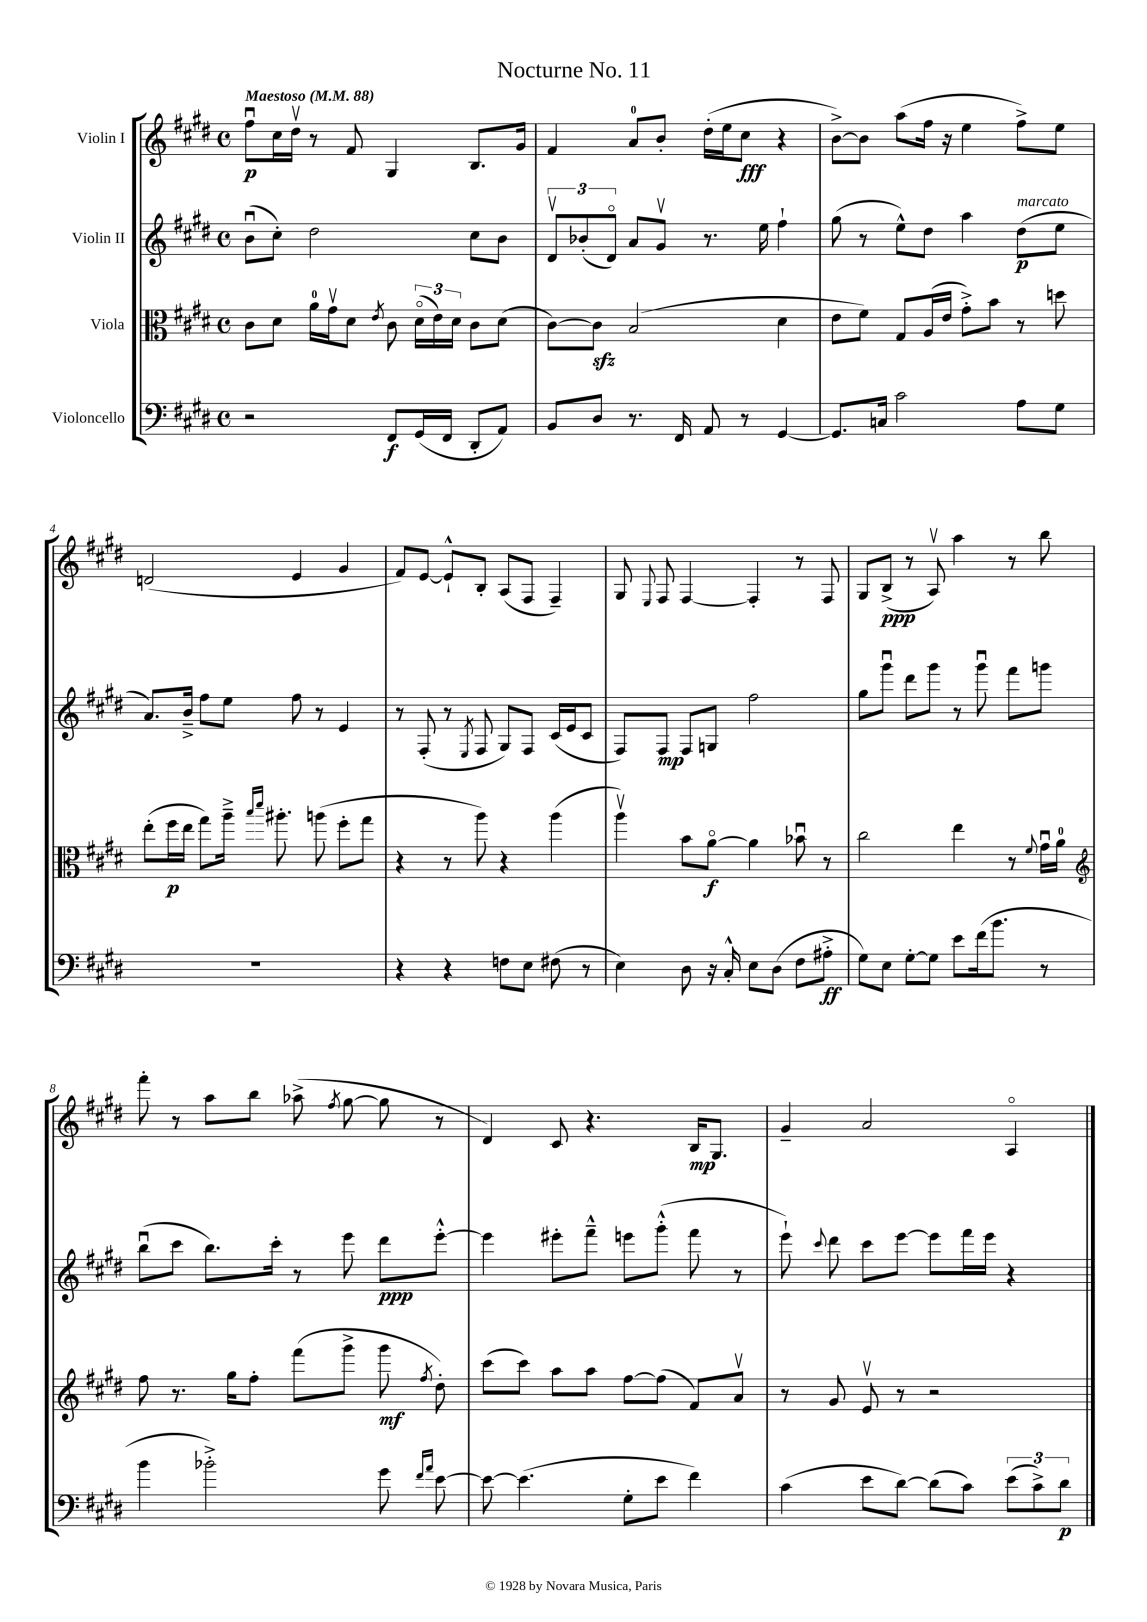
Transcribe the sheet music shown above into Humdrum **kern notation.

**kern	**kern	**kern	**kern
*staff4	*staff3	*staff2	*staff1
*clefF4	*clefC3	*clefG2	*clefG2
*k[f#c#g#d#]	*k[f#c#g#d#]	*k[f#c#g#d#]	*k[f#c#g#d#]
*M4/4	*M4/4	*M4/4	*M4/4
*met(c)	*met(c)	*met(c)	*met(c)
*MM88	*MM88	*MM88	*MM88
2r	8c#	(8bu	8ff#u
.	8d#	8cc#')	16cc#
.	.	.	16dd#v
.	16a	2dd#	8r
.	16g#v	.	.
.	8d#	.	8f#
.	8qe	.	.
8FF#	8c#	.	4G#
(16GG#	(24d#o	.	.
.	24e)	.	.
16FF#	.	.	.
.	24d#	.	.
8DD#'	8c#	8cc#	8.B
8AA)	(8d#	8b	.
.	.	.	16g#
=	=	=	=
8BB	[8c#)	12d#v	4f#
.	.	(12b-'	.
8D#	8c#]	.	.
.	.	12d#o)	.
8.r	(2B	8a	8a
.	.	8g#v	8b'
16FF#	.	.	.
8AA	.	8.r	(16dd#'
.	.	.	16ee
8r	.	.	8cc#
.	.	16ee	.
[4GG#	4d#	4ff#`	4r
=	=	=	=
8.GG#]	8e	(8gg#	[8b^)
.	8f#)	8r	8b]
16C	.	.	.
2c#	8G#	8ee^^)	(8aa
.	(16A	8dd#	16ff#
.	16e	.	16r
.	8g#'^)	4aa	4ee
.	8b	.	.
8A	8r	(8dd#	8ff#^)
8G#	8dd	8ee	8ee
=	=	=	=
1r	(8ee'	8.a)	(2d
.	16ff#	.	.
.	16ee	16b~^	.
.	8gg#)	8ff#	.
.	16aa~^	8ee	.
.	16qqbb	.	.
.	16qqddd#	.	.
.	8.aa#'	.	.
.	.	8ff#	4e
.	(8aa	8r	.
.	8ff#'	4e	4g#
.	8gg#	.	.
=	=	=	=
4r	4r	8r	8f#)
.	.	(8F#'	[8e
4r	8r	8r	8e`^^]
.	.	8qE	.
.	8aa)	8F#	8B'
8F	4r	8G#)	(8A
8E	.	8F#	8F#
(8F#	(4aa	(16c#	4F#~)
.	.	16e	.
8r	.	8c#	.
=	=	=	=
4E)	4aav)	8F#)	8G#
.	.	.	8qqE
.	.	8F#	8F#
8D#	8b	8F#	[4F#
16r	[8ao	8G	.
16C#'^^	.	.	.
8E	4a]	2ff#	4F#']
(8D#	.	.	.
8F#	8b-u	.	8r
8A#'^	8r	.	8F#
=	=	=	=
8G#)	2cc#	8gg#	8G#
8E	.	8ggg#u	(8B^
[8G#'	.	8ddd#	8r
8G#]	.	8ggg#	8Av)
8e	4ee	8r	4aa
(16f#	.	8ggg#u	.
8.b	.	.	.
.	8r	8fff#	8r
.	8qqf#	.	.
8r	16g#u	8ggg	8bb
.	16a	.	.
=	=	=	=
*	*clefG2	*	*
4b	8ff#	(8bbu	8fff#'
.	8.r	8ccc#	8r
2b-'^)	.	8.bb)	8aa
.	16gg#	.	.
.	8ff#'	.	8bb
.	.	16ccc#'	.
.	(8fff#	8r	(8aa-^
.	.	.	8qff#
.	8ggg#^	8eee	[8gg#
8g#	8ggg#	8ddd#	8gg#]
16qqf#	.	.	.
16qqa	8qff#	.	.
[8e	8dd#')	[8eee'^^	8r
=	=	=	=
8e_	(8ccc#	4eee]	4d#)
(4.e]	8ccc#)	.	.
.	8aa	8eee#'	8c#
.	8aa	8fff#~^^	4.r
8G#'	[8ff#	8eee	.
8e	(8ff#]	(8ggg#'^^	.
4f#)	8f#)	8fff#	16B
.	.	.	8.G#
.	8av	8r	.
=	=	=	=
(4c#	8r	8eee`)	4g#~
.	.	8qqccc#	.
.	8g#	8ddd#	.
8e	8ev	8ccc#	2a
[8d#)	8r	[8eee	.
(8d#]	2r	8eee]	.
8c#)	.	16fff#	.
.	.	16eee	.
(12e	.	4r	4Ao
12c#^)	.	.	.
12d#	.	.	.
==	==	==	==
*-	*-	*-	*-
